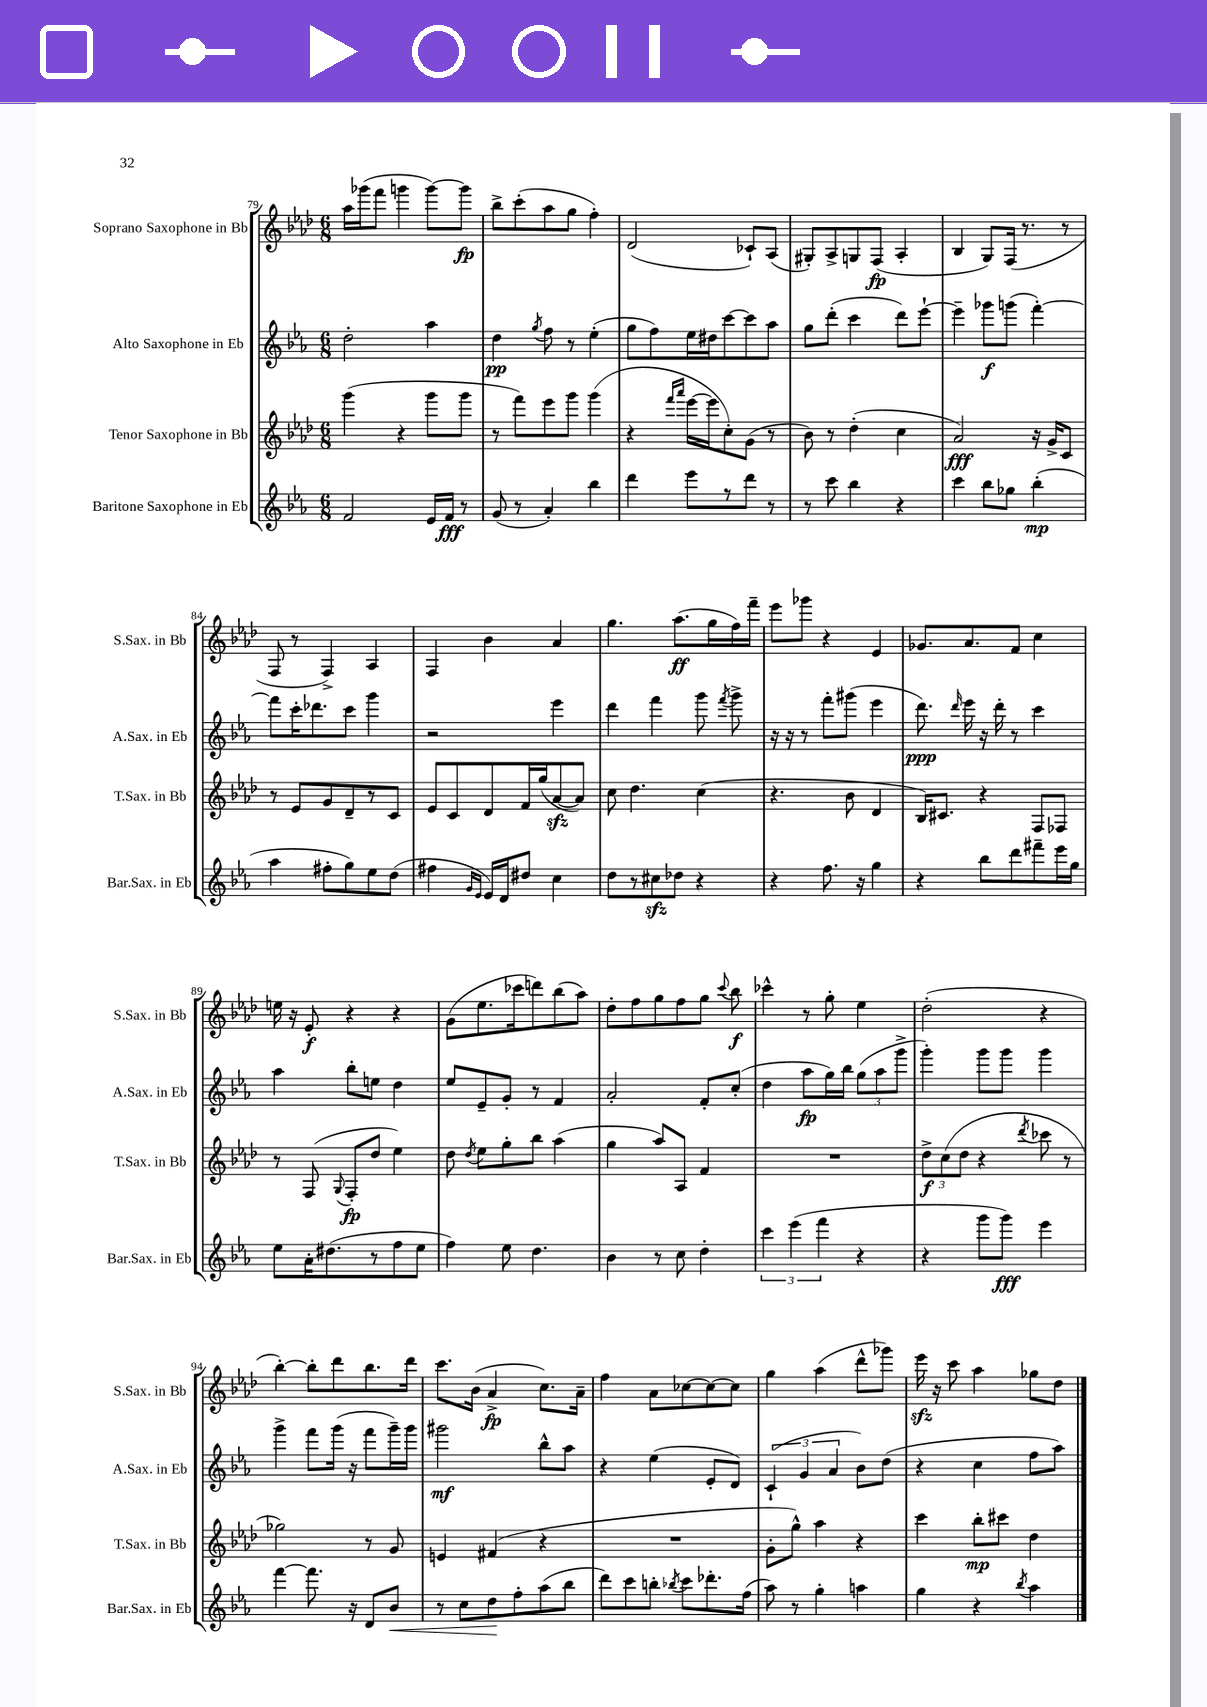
<<
\new StaffGroup <<
\new Staff = "s0" \with { instrumentName = "Soprano Saxophone in Bb" shortInstrumentName = "S.Sax. in Bb" } {
    \clef treble \key aes \major \numericTimeSignature \time 6/8
    \autoBeamOff aes''16[ ges'''16( f'''8] g'''4 g'''8[~) g'''8]\fp |
    bes''8[-> c'''8-.( aes''8 g''8] f''4-.) |
    des'2( ces'8[-!) aes8]( |
    gis8[-.) aes8-> g8 f8]\fp( aes4-. |
    bes4 g8[) f16]( r8. r8 |
    f8 r8 f4->) aes4 |
    f4 bes'4 aes'4 |
    g''4. aes''8.[\ff( g''16 f''16) f'''16]-- |
    ees'''8[ ges'''8] r4 ees'4 |
    ges'8.[ aes'8. f'8] c''4 |
    e''16 r16 ees'8-.\f r4 r4 |
    g'8[( ees''8. ces'''16 d'''8) bes''8( aes''8]) |
    des''8[-. f''8 g''8 f''8 g''8] \appoggiatura { c'''8 } bes''8\f |
    ces'''4-^ r8 g''8-. ees''4 |
    des''2-.( r4 |
    bes''4~-.) bes''8[-. des'''8 bes''8. des'''16] |
    c'''8.[ bes'16]( aes'4->\fp c''8.[) aes'16]-- |
    f''4 aes'8[ ces''8~ ces''8~ ces''8] |
    g''4 aes''4( des'''8[-^ ges'''8]) |
    ees'''16\sfz r16 c'''8 aes''4 ges''8[ des''8] \bar "|." |
}
\new Staff = "s1" \with { instrumentName = "Alto Saxophone in Eb" shortInstrumentName = "A.Sax. in Eb" } {
    \clef treble \key ees \major \numericTimeSignature \time 6/8
    \autoBeamOff d''2-. aes''4 |
    d''4\pp \acciaccatura { g''8 } f''8 r8 ees''4-.( |
    g''8[ f''8) ees''16 dis''16 c'''8~ c'''8 aes''8] |
    g''8[ d'''8]-.( c'''4 d'''8[) ees'''8]~-! |
    ees'''4-- ges'''8[\f g'''8]( f'''4~-.) |
    f'''8[ c'''16-. des'''8. c'''8] g'''4 |
    r2 ees'''4 |
    d'''4 f'''4 g'''8 \acciaccatura { f'''8 } g'''8-> |
    r16 r16 r8 f'''8[-. gis'''8]( ees'''4 |
    d'''8.\ppp) \grace { d'''16 } ees'''16 r16 d'''16-. r8 c'''4 |
    aes''4 bes''8[-. e''8] d''4 |
    ees''8[ ees'8-- g'8]-. r8 f'4 |
    aes'2-. f'8[-. c''8]-.( |
    d''4 aes''8[\fp g''16) bes''16] \tuplet 3/2 { g''8[( aes''8 g'''8]-> } |
    g'''4-.) g'''8[ g'''8] g'''4 |
    g'''4-> f'''8[ g'''16]( r16 f'''8[ g'''16--) g'''16] |
    gis'''2\mf bes''8[-^ aes''8] |
    r4 ees''4( ees'8[-. d'8]) |
    \tuplet 3/2 { c'4-!( g'4 aes'4 } bes'8[) d''8]( |
    r4 c''4 f''8[ aes''8]) \bar "|." |
}
\new Staff = "s2" \with { instrumentName = "Tenor Saxophone in Bb" shortInstrumentName = "T.Sax. in Bb" } {
    \clef treble \key aes \major \numericTimeSignature \time 6/8
    \autoBeamOff g'''4( r4 g'''8[ g'''8] |
    r8 f'''8[) ees'''8 g'''8] g'''4( |
    r4 \grace { f'''16[ aes'''16] } ees'''16[~ ees'''16 c''8-.) g'8]( r8 |
    bes'8) r8 des''4-.( c''4 |
    aes'2\fff) r16 g'16[-> c'8] |
    r8 ees'8[ g'8 des'8-- r8 c'8] |
    ees'8[ c'8 des'8 f'16 g''16( aes'8~\sfz aes'8]) |
    c''8 des''4. c''4( |
    r4. bes'8 des'4 |
    bes16[) cis'8.] r4 f8[ fes8] |
    r8 f8( \appoggiatura { g8 } f8[-.\fp des''8] ees''4) |
    des''8 \acciaccatura { des''8 } ees''8[ g''8-. bes''8] aes''4( |
    g''4 aes''8[) aes8] f'4 |
    R2. |
    \tuplet 3/2 { des''8[->\f c''8( des''8] } r4 \acciaccatura { des'''8 } ces'''8 r8 |
    ges''2) r8 g'8 |
    e'4 fis'4( r4 |
    R2. |
    g'8[-. g''8]-^) aes''4 r4 |
    c'''4 bes''8[-.\mp cis'''8] des''4 \bar "|." |
}
\new Staff = "s3" \with { instrumentName = "Baritone Saxophone in Eb" shortInstrumentName = "Bar.Sax. in Eb" } {
    \clef treble \key ees \major \numericTimeSignature \time 6/8
    \autoBeamOff f'2 ees'16[ f'16]\fff r8 |
    g'8( r8 aes'4-.) bes''4 |
    d'''4 ees'''8[ r8 d'''8] r8 |
    r8 c'''8 bes''4 r4 |
    c'''4 bes''8[ ges''8] bes''4-.\mp( |
    aes''4 fis''8[-. g''8) ees''8 d''8]( |
    fis''4 \grace { g'16[ ees'16] } ees'16[) d'16 dis''8] c''4 |
    d''8[ r8 cis''8\sfz des''8] r4 |
    r4 f''8. r16 g''4 |
    r4 bes''8[ d'''8 fis'''8-- ees'''16 g''16] |
    ees''8[ aes'16-. dis''8.( r8 f''8 ees''8] |
    f''4) ees''8 d''4. |
    bes'4 r8 c''8 d''4-. |
    \tuplet 3/2 { c'''4 ees'''4( f'''4 } r4 |
    r4 g'''8[ g'''8]\fff) ees'''4 |
    f'''4~ f'''8. r16 d'8[ bes'8]\< |
    r8 c''8[ d''8\! f''8-. aes''8( bes''8] |
    d'''8[) c'''8 b''8]-. \acciaccatura { bes''8 } c'''8[ des'''8.-. f''16]( |
    aes''8) r8 g''4-. a''4 |
    g''4 r4 \acciaccatura { bes''8 } aes''4 \bar "|." |
}
>>
>>
\layout { \context { \Score currentBarNumber = #79 } }
